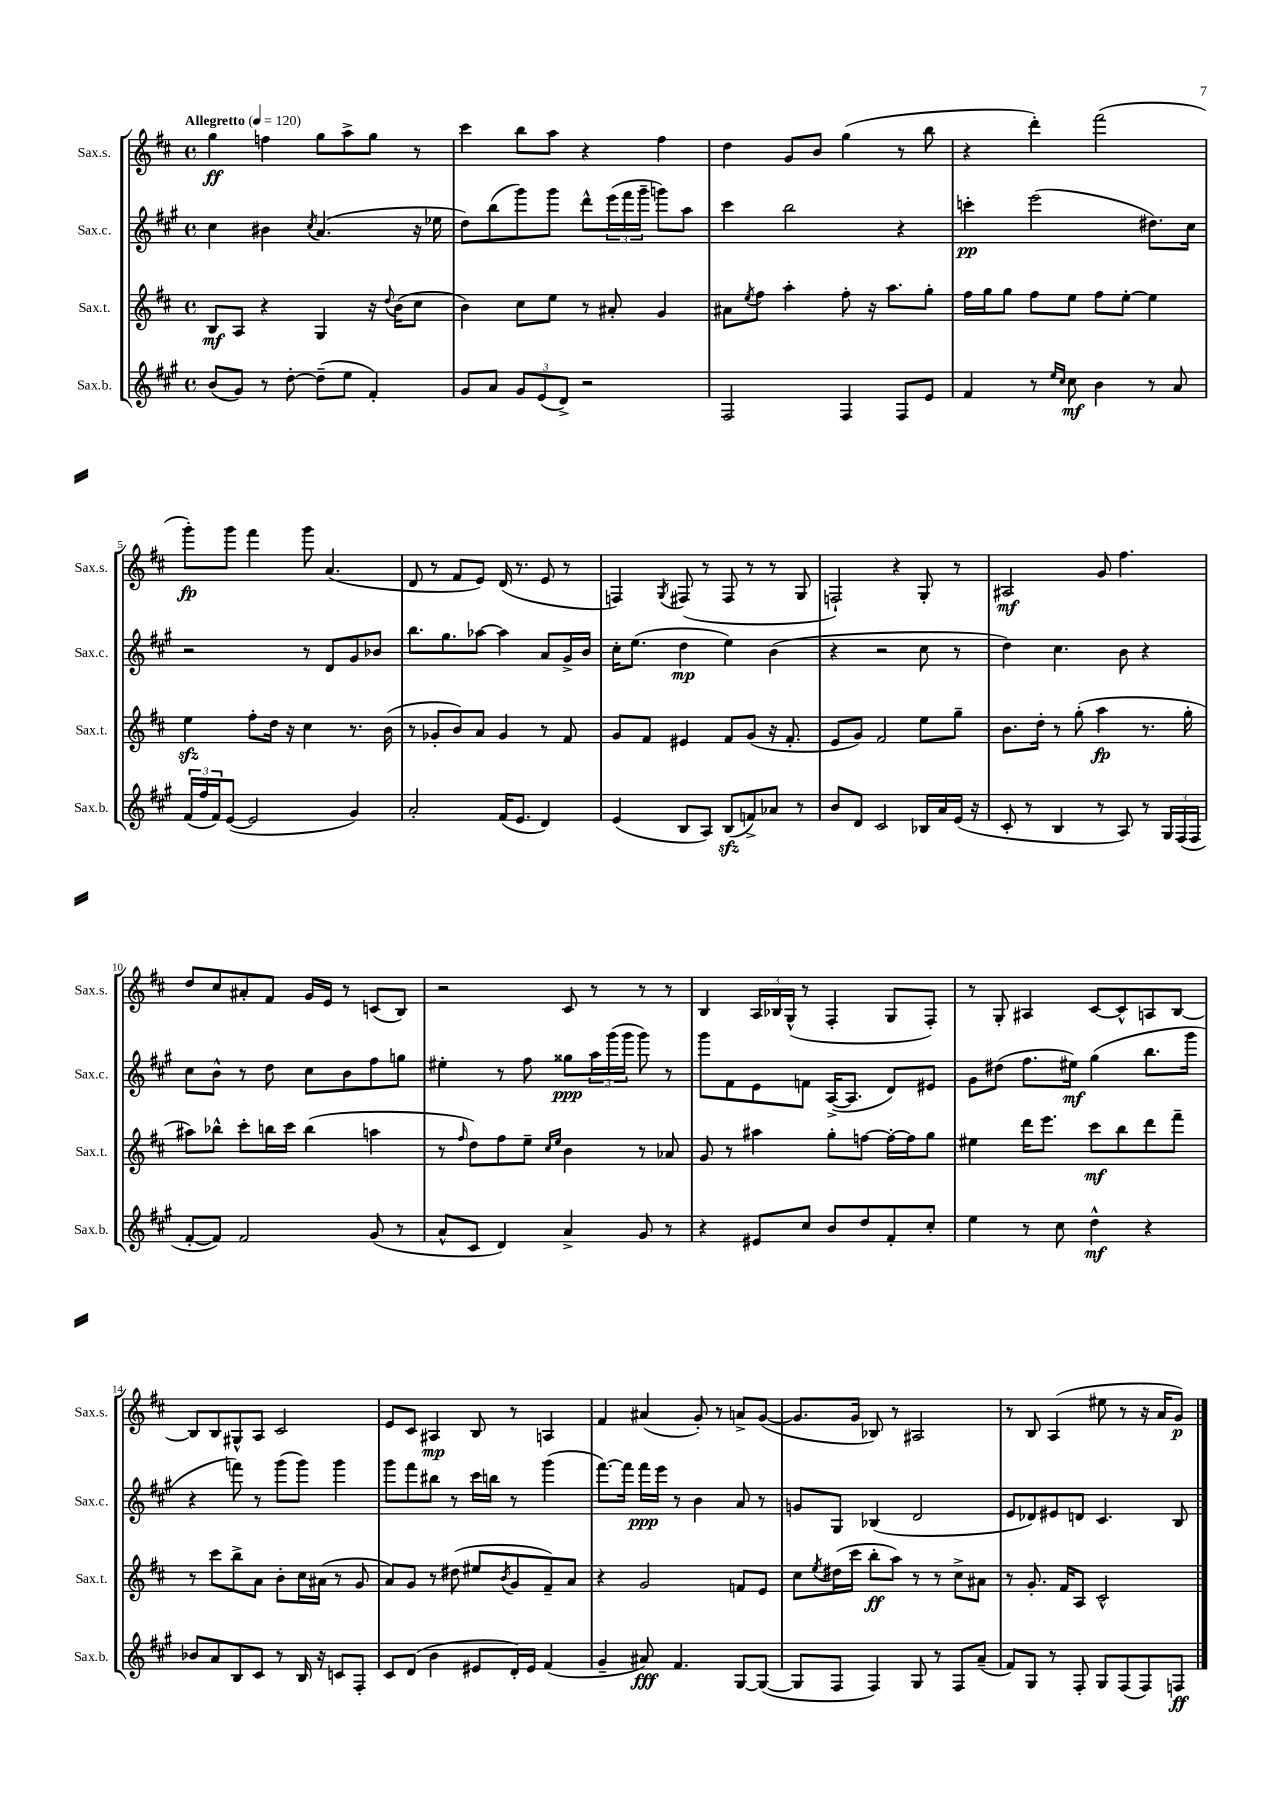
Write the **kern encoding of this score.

**kern	**kern	**kern	**kern
*staff4	*staff3	*staff2	*staff1
*clefG2	*clefG2	*clefG2	*clefG2
*k[f#c#g#]	*k[f#c#]	*k[f#c#g#]	*k[f#c#]
*M4/4	*M4/4	*M4/4	*M4/4
*met(c)	*met(c)	*met(c)	*met(c)
*MM120	*MM120	*MM120	*MM120
(8b/L	8B/L	4cc#\	4gg\
8g#/J)	8A/J	.	.
8r	4r	4b#\	4ff\
[8dd'\	.	.	.
.	.	8qcc#/	.
(8dd~\]L	4G/	(4.a/	8gg\L
8ee\J	.	.	8aa^\
4f#'/)	16r	.	8gg\J
.	8qqdd/	.	.
.	(16b\LK	.	.
.	8cc#\J	16r	8r
.	.	16ee-\	.
=	=	=	=
8g#/L	4b\)	8dd\L)	4ccc#\
8a/J	.	(8bb\	.
12g#/L	8cc#\L	8ggg#\)	8bb\L
(12e/	.	.	.
.	8ee\J	8ggg#\J	8aa\J
12d^/J)	.	.	.
2r	8r	8ddd^^\L	4r
.	8a#'/	(24eee\L	.
.	.	24fff#\	.
.	.	24ggg#~\JJ	.
.	4g/	8ggg\L)	4ff#\
.	.	8aa\J	.
=	=	=	=
2F#/	8a#\L	4ccc#\	4dd\
.	8qee/	.	.
.	8ff#\J	.	.
.	4aa'\	2bb\	8g/L
.	.	.	8b/J
4F#/	8ff#'\	.	(4gg\
.	16r	.	.
.	8.aa\L	.	.
8F#/L	.	4r	8r
8e/J	8gg'\J	.	8bb\
=	=	=	=
4f#/	16ff#\LL	4ccc'\	4r
.	16gg\J	.	.
.	8gg\J	.	.
8r	8ff#\L	(2eee\	4ddd'\)
16qqee/LL	.	.	.
16qqcc#/JJ	.	.	.
8cc#\	8ee\J	.	.
4b\	8ff#\L	.	(2fff#\
.	[8ee'\J	.	.
8r	4ee\]	8.dd#\L)	.
8a/	.	.	.
.	.	16cc#\Jk	.
=	=	=	=
(24f#/LL	4ee\	2r	8ggg'\L)
24ff#/	.	.	.
24f#/J)	.	.	.
([8e/J	.	.	8ggg\J
2e/]	8ff#'\L	.	4fff#\
.	16dd\Jk	.	.
.	16r	.	.
.	4cc#\	8r	8ggg\
.	.	8d/L	(4.a/
4g#/)	8.r	8g#/	.
.	.	8b-/J	.
.	(16b\	.	.
=	=	=	=
2a'/	8r	8.bb\L	8d/
.	8g-'/L	.	8r
.	.	8.gg#\	.
.	8b/)	.	8f#/L
.	8a/J	[8aa-\J	8e/J)
(16f#/LK	4g-/	4aa-\]	(16d/
8.e/J	.	.	8.r
4d/)	8r	8a/L	8e/
.	8f#/	16g#^/L	8r
.	.	16b/JJ	.
=	=	=	=
(4e/	8g/L	16cc#'\LK	4F/)
.	.	(8.ee\J	.
.	8f#/J	.	.
.	.	.	8qG/
8B/L	4e#/	4dd\	(8F#/
8A/J)	.	.	8r
(8B/L	8f#/L	4ee\)	8F#/
8f^/)	(8g/J	.	8r
8a-/J	16r	(4b\	8r
.	8.f#'/	.	.
8r	.	.	8G/
=	=	=	=
8b/L	8e/L	4r	2F`/)
8d/J	8g/J)	.	.
2c#/	2f#/	2r	.
.	.	.	4r
16B-/LL	8ee\L	8cc#\	8G'/
16a/	.	.	.
(16e/JJ	8gg~\J	8r	8r
16r	.	.	.
=	=	=	=
8c#'/	8.b\L	4dd\)	2A#/
8r	.	.	.
.	16dd'\Jk	.	.
4B/	8r	4.cc#\	.
.	(8gg'\	.	.
8r	4aa\	.	8g/
8A/)	.	8b\	4.ff#\
8r	8.r	4r	.
24G#/LL	.	.	.
(24F#/	.	.	.
.	16gg'\	.	.
24F#/JJ	.	.	.
=	=	=	=
[8f#'/L	8aa#\L)	8cc#\L	8dd/L
8f#/]J)	8bb-^^\J	8b^^\J	8cc#/
2f#/	8ccc#'\L	8r	8a#'/
.	16bb\L	8dd\	8f#/J
.	16ccc#\JJ	.	.
.	(4bb\	8cc#\L	16g/LL
.	.	.	16e/JJ
.	.	8b\	8r
(8g#/	4aa\	8ff#\	(8c/L
8r	.	8gg\J	8B/J)
=	=	=	=
8a^^/L	8r	4ee#'\	2r
.	16qqff#/	.	.
8c#/J	8dd\L)	.	.
4d/)	8ff#\	8r	.
.	8ee~\J	8ff#\	.
.	16qqcc#/LL	.	.
.	16qqee/JJ	.	.
4a^/	4b\	8gg##\L	8c#/
.	.	24aa\L	8r
.	.	(24ggg#\	.
.	.	24ggg#\JJ	.
8g#/	8r	8ggg#\)	8r
8r	8a-/	8r	8r
=	=	=	=
4r	8g/	8ggg#\L	4B/
.	8r	8f#\	.
8e#/L	4aa#\	8e\	24A/LL
.	.	.	24B-/
.	.	.	(24G^^/JJ
8cc#/J	.	8f\J	8r
8b/L	8gg'\L	([16A^/LK	4F#'/
.	.	8.A/]J	.
8dd/	[8ff\J	.	.
8f#'/	16ff'\_LL	8d/L)	8G/L
.	16ff\]J	.	.
8cc#'/J	8gg\J	8e#/J	8F#'/J)
=	=	=	=
4ee\	4ee#\	8g#\L	8r
.	.	(8dd#\J	8G'/
8r	16ddd\LK	8.ff#\L	4A#/
.	8.eee\J	.	.
8cc#\	.	.	.
.	.	16ee#\Jk)	.
4dd^^\	8ccc#\L	(4gg#\	[8c#/L
.	8bb\	.	8c#^^/]
4r	8ddd\	8.bb\L	8A/
.	8fff#~\J	.	[8B/J
.	.	16ggg#\Jk	.
=	=	=	=
8b-/L	8r	4r	8B/]L
8a/	8ccc#\L	.	8B/
8B/	8bb^\	8fff\)	8G#^^/
8c#/J	8a\J	8r	8A/J
8r	8b'\L	(8ggg#\L	2c#/
16B/	16cc#\L	8ggg#\J)	.
16r	(16a#\JJ	.	.
8c/L	8r	4ggg#\	.
8F#'/J	8g/	.	.
=	=	=	=
8c#/L	8a/L)	8ggg#\L	8e/L
(8d/J	8g/J	8fff#\	8c#/J
4b\	8r	8bb#\J	4A#/
.	(8dd#\	8r	.
8e#/L	8ee#/L	16ccc#\LL	8B/
.	.	16bb\JJ	.
.	8qb/	.	.
16d'/L)	8g/	8r	8r
16e#/JJ	.	.	.
(4f#/	8f#~/)	(4ggg#\	4A/
.	8a/J	.	.
=	=	=	=
4g#~/	4r	[8.fff#\L)	4f#/
.	.	16fff#\]Jk	.
8a#/)	2g/	16fff#\LL	(4a#/
.	.	16eee\JJ	.
4.f#/	.	8r	.
.	.	4b\	8g'/)
.	.	.	8r
[8G#/L	8f/L	8a/	8a^/L
(8G#/_J	8e/J	8r	([8g/J
=	=	=	=
8G#/]L	8cc#\L	8g/L	8.g/]L
.	8qee/	.	.
8F#/J	(16dd#\L	8G#/J	.
.	16ccc#\JJ	.	16g/Jk
4F#/)	8bb'\L	(4B-/	8B-/)
.	8aa\J)	.	8r
8G#/	8r	2d/	2A#/
8r	8r	.	.
8F#/L	8cc#^\L	.	.
(8a~/J	8a#\J	.	.
=	=	=	=
8f#/L)	8r	8e/L	8r
8G#/J	8.g'/	8d-/)	8B/
8r	.	8e#/	(4A/
.	16f#/LK	.	.
8F#'/	8A/J	8d/J	.
8G#/L	2c#^^/	4.c#/	8ee#\
(8F#/	.	.	8r
8F#/)	.	.	16r
.	.	.	16a/LK
8F/J	.	8B/	8g/J)
==	==	==	==
*-	*-	*-	*-
